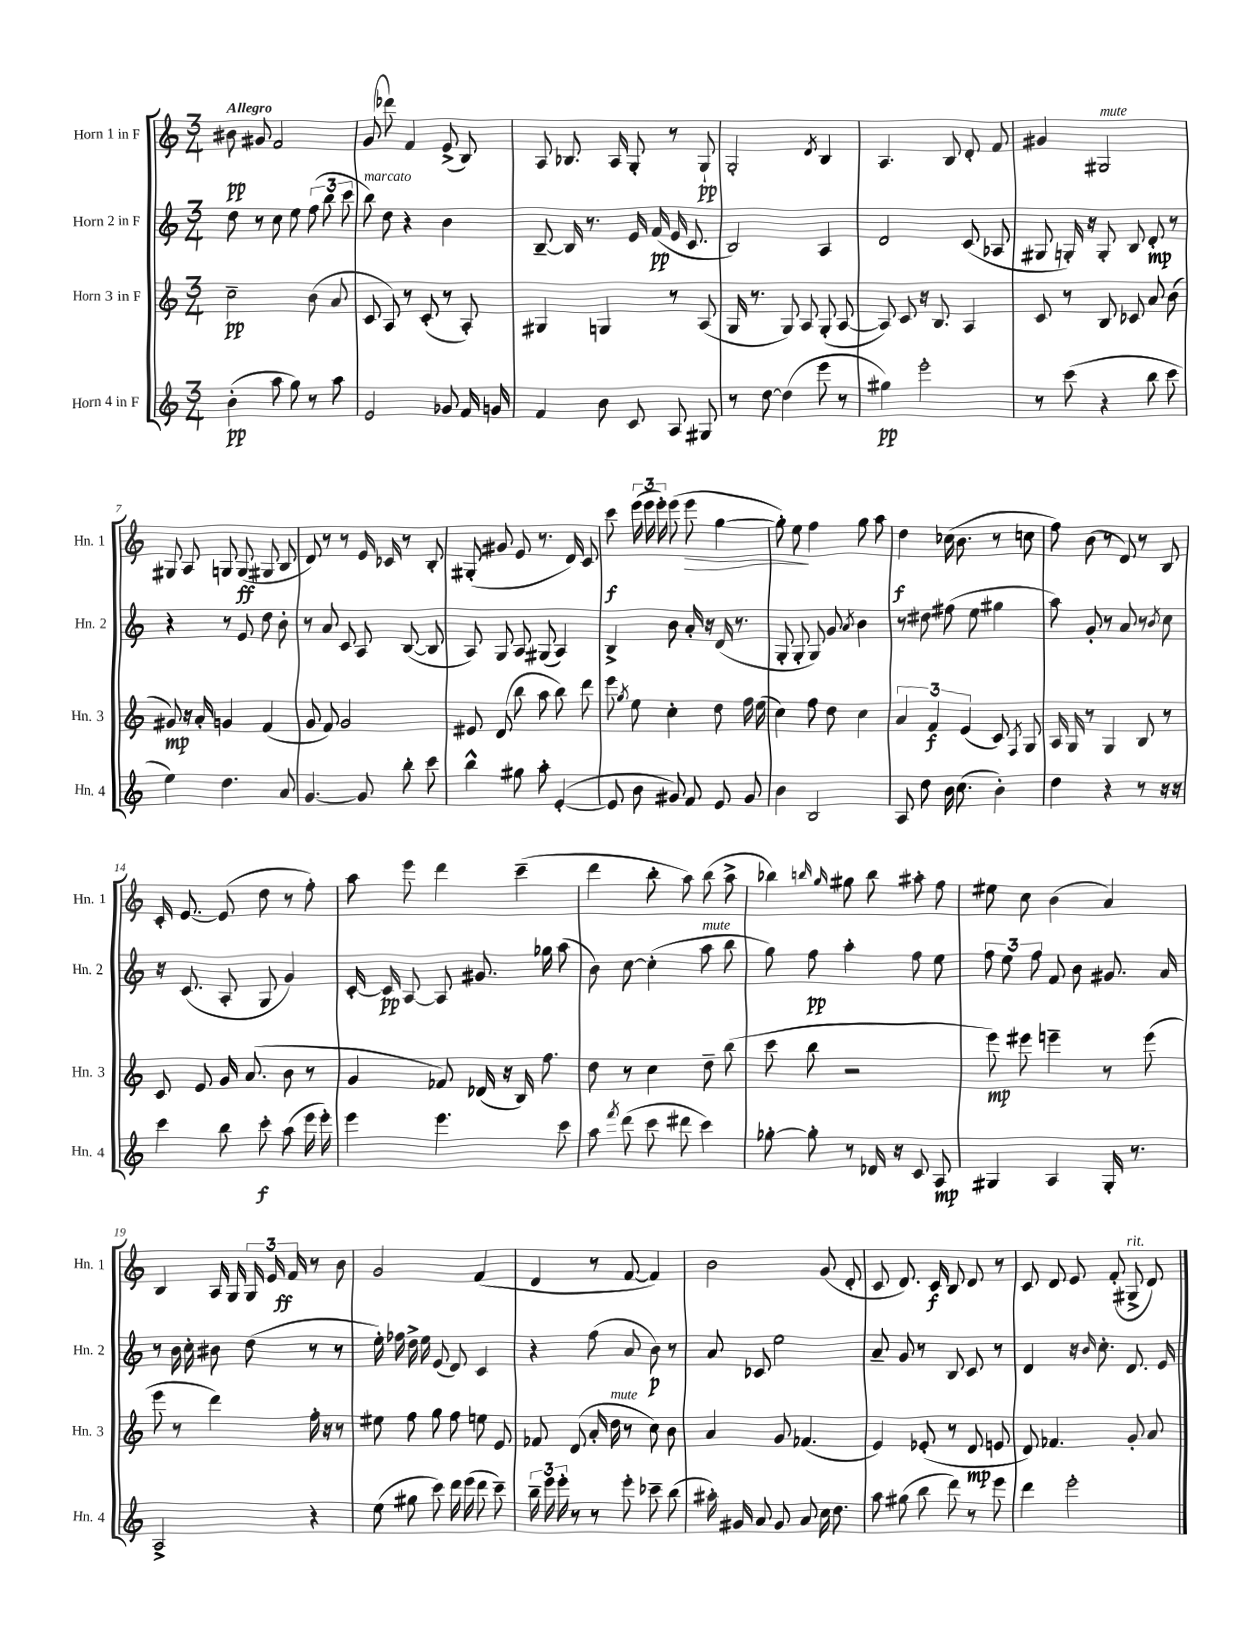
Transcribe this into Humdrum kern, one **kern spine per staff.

**kern	**dynam	**kern	**dynam	**kern	**dynam	**kern	**dynam
*part4	*part4	*part3	*part3	*part2	*part2	*part1	*part1
*staff4	*staff4	*staff3	*staff3	*staff2	*staff2	*staff1	*staff1
*I"Horn 4 in F	*	*I"Horn 3 in F	*	*I"Horn 2 in F	*	*I"Horn 1 in F	*
*I'Hn. 4	*	*I'Hn. 3	*	*I'Hn. 2	*	*I'Hn. 1	*
*clefG2	*	*clefG2	*	*clefG2	*	*clefG2	*
*k[]	*	*k[]	*	*k[]	*	*k[]	*
*M3/4	*	*M3/4	*	*M3/4	*	*M3/4	*
=1	=1	=1	=1	=1	=1	=1	=1
!	!	!	!	!	!	!LO:TX:a:B:t=Allegro	!
(4b'\	pp	2cc~\	pp	8dd\	.	8b#X\	pp
.	.	.	.	8r	.	8g#X/	.
8aa\	.	.	.	8cc\	.	2f/	.
8gg\)	.	.	.	8ee\	.	.	.
8r	.	(8b\	.	(12ff\	.	.	.
.	.	.	.	12bb\	.	.	.
8aa\	.	8a/	.	.	.	.	.
.	.	.	.	12ccc\	.	.	.
=2	=2	=2	=2	=2	=2	=2	=2
!	!	!	!	!LO:TX:a:i:t=marcato	!	!	!
2e/	.	8c/	.	8bb\)	.	(8g/	.
.	.	8A/)	.	8dd\	.	8ddd-X\)	.
.	.	8r	.	4r	.	4f/	.
.	.	(8c'/	.	.	.	.	.
8g-X/	.	8r	.	4b\	.	(8e^/	.
16f/	.	8A'/)	.	.	.	8B/)	.
16gn/	.	.	.	.	.	.	.
=3	=3	=3	=3	=3	=3	=3	=3
4f/	.	4G#X/	.	[8B~/	.	8A/	.
.	.	.	.	16B/]	.	8.B-X/	.
.	.	.	.	8.r	.	.	.
8b\	.	4Gn/	.	.	.	.	.
.	.	.	.	.	.	16A/	.
8c/	.	.	.	16e/	.	8G'/	.
.	.	.	.	(16f/	pp	.	.
8A/	.	8r	.	16e/	.	8r	.
.	.	.	.	8.c/	.	.	.
8G#X/	.	(8A/	.	.	.	8G`/	pp
=4	=4	=4	=4	=4	=4	=4	=4
8r	.	16G/	.	2B/)	.	2G'/	.
.	.	8.r	.	.	.	.	.
[8dd\	.	.	.	.	.	.	.
(4dd\]	.	8G/)	.	.	.	.	.
.	.	8A/	.	.	.	.	.
.	.	.	.	.	.	8qd/	.
8eee\	.	(8G'/	.	4A/	.	4B/	.
8r	.	[8A/	.	.	.	.	.
=5	=5	=5	=5	=5	=5	=5	=5
4gg#X\)	pp	8A/])	.	2d/	.	4.A/	.
.	.	8c/	.	.	.	.	.
2eee'\	.	16r	.	.	.	.	.
.	.	8.B/	.	.	.	.	.
.	.	.	.	.	.	8B/	.
.	.	4A/	.	(8c/	.	8d'/	.
.	.	.	.	8A-X/	.	8f/	.
=6	=6	=6	=6	=6	=6	=6	=6
8r	.	8c/	.	8G#X/	.	4g#X/	.
(8ccc\	.	8r	.	16Gn'/)	.	.	.
.	.	.	.	16r	.	.	.
!	!	!	!	!	!	!LO:TX:a:i:t=mute	!
4r	.	8B/	.	8G'/	.	2G#X/	.
.	.	8c-X/	.	8B/	.	.	.
8bb\	.	8a/	.	8d'/	mp	.	.
8ccc\	.	(8b\	.	8r	.	.	.
!!LO:LB:g=z
=7	=7	=7	=7	=7	=7	=7	=7
4ee\)	.	8g#X/)	mp	4r	.	8G#X/	.
.	.	16r	.	.	.	8A/	.
.	.	16a'/	.	.	.	.	.
4.dd\	.	4gn/	.	8r	.	8Gn/	.
.	.	.	.	8e/	.	(8G/	ff
.	.	(4f/	.	8dd\	.	8G#X/	.
8a/	.	.	.	8b'\	.	8B/	.
=8	=8	=8	=8	=8	=8	=8	=8
[4.g/	.	8g/	.	8r	.	8d/)	.
.	.	8f/)	.	8a/	.	8r	.
.	.	2g/	.	8c/	.	8r	.
8g/]	.	.	.	8A/	.	16e/	.
.	.	.	.	.	.	16c-X/	.
8bb'\	.	.	.	([8B/	.	8r	.
8ccc\	.	.	.	8B/]	.	8B'/	.
=9	=9	=9	=9	=9	=9	=9	=9
4bb^^\	.	8e#X/	.	8A/)	.	(8G#X'/	.
.	.	(8d/	.	8G/	.	8g#X/	.
8gg#X\	.	8bb\	.	8A/	.	8e/	.
8aa'\	.	8aa\	.	(8G#X/	.	8.r	.
([4e'/	.	8bb\)	.	4A/)	.	.	.
.	.	.	.	.	.	16d/)	.
.	.	8ddd\	.	.	.	8c/	.
=10	=10	=10	=10	=10	=10	=10	=10
8e/]	.	8eee\	.	4B^/	.	8ccc\	f
.	.	8qgg/	.	.	.	.	.
8b\	.	8ee\	.	.	.	(24eee\	.
.	.	.	.	.	.	24eee\	.
.	.	.	.	.	.	24eee'\)	.
8g#X/)	.	4cc'\	.	8b\	.	(8eee\	.
!	!	!	!	!	!	!	!LO:HP:b
8f/	.	.	.	16a'/	.	8eee\	>
.	.	.	.	16r	.	.	.
8e/	.	8dd\	.	(16d/	.	[4gg\	.
.	.	.	.	8.r	.	.	.
8g#/	.	16ff\	.	.	.	.	.
.	.	(16ee\	.	.	.	.	.
=11	=11	=11	=11	=11	=11	=11	=11
4b\	.	4cc\)	.	8G'/	.	8gg'\])	.
.	.	.	.	8G'/	.	8ee\	.
2B/	.	8ff\	.	8G/)	.	4ff\	]
.	.	8dd\	.	8g/	.	.	.
.	.	.	.	8qa/	.	.	.
.	.	4cc\	.	4b\	.	8gg\	.
.	.	.	.	.	.	8aa\	.
=12	=12	=12	=12	=12	=12	=12	=12
8A/	.	6a/	.	8r	.	4dd\	f
8dd\	.	.	.	8dd#X\	.	.	.
.	.	6f/	f	.	.	.	.
16b\	.	.	.	(8ff#X\	.	(16cc-X\	.
(8.cc\	.	.	.	.	.	8.b\	.
.	.	(6e/	.	.	.	.	.
.	.	.	.	8ee\	.	.	.
4b'\)	.	8c/)	.	4gg#X\	.	8r	.
.	.	8qF/	.	.	.	.	.
.	.	8G/	.	.	.	8ccn\	.
=13	=13	=13	=13	=13	=13	=13	=13
4dd\	.	16A/	.	8aa\)	.	8ff\)	.
.	.	16G/	.	.	.	.	.
.	.	8r	.	8g'/	.	(8b\	.
4r	.	4G/	.	8r	.	8r	.
.	.	.	.	8a/	.	8d/)	.
8r	.	8B/	.	8r	.	8r	.
.	.	.	.	8qb/	.	.	.
16r	.	8r	.	8cc\	.	8B/	.
16r	.	.	.	.	.	.	.
!!LO:LB:g=z
=14	=14	=14	=14	=14	=14	=14	=14
4ccc\	.	8c/	.	16r	.	16c'/	.
.	.	.	.	(8.c/	.	[8.e/	.
.	.	8e/	.	.	.	.	.
8bb\	.	16g/	.	8A'/	.	(8e/]	.
.	.	(8.a/	.	.	.	.	.
8ccc'\	f	.	.	8G/	.	8dd\	.
(8aa\	.	8b\	.	4g/)	.	8r	.
16eee\	.	8r	.	.	.	8ff'\)	.
16eee'\)	.	.	.	.	.	.	.
=15	=15	=15	=15	=15	=15	=15	=15
4eee\	.	4g/	.	[16c'/	.	8aa\	.
.	.	.	.	16c/]	pp	.	.
.	.	.	.	[8A/	.	8eee\	.
4.eee\	.	8f-X/)	.	8A/]	.	4ddd\	.
.	.	(16d-X/	.	8.g#X/	.	.	.
.	.	16r	.	.	.	.	.
.	.	16B/)	.	.	.	(4ccc~\	.
.	.	8.ff\	.	16gg-X\	.	.	.
8ccc\	.	.	.	(8aa\	.	.	.
=16	=16	=16	=16	=16	=16	=16	=16
8aa\	.	8dd\	.	8b\)	.	4ddd\	.
8qfff/	.	.	.	.	.	.	.
(8ddd\	.	8r	.	[8cc\	.	.	.
8ccc\	.	4cc\	.	(4cc'\]	.	8bb'\	.
8ddd#X\	.	.	.	.	.	8aa\)	.
!	!	!	!	!LO:TX:a:i:t=mute	!	!	!
4ccc\)	.	8dd~\	.	8aa\	.	(8bb\	.
.	.	(8bb\	.	8bb\	.	8aa^\	.
=17	=17	=17	=17	=17	=17	=17	=17
[8gg-X'\	.	8ccc\	.	8gg\)	.	4bb-X\)	.
8gg-'\]	.	8bb\	.	8ff\	pp	.	.
.	.	.	.	.	.	16qqbbn/	.
.	.	.	.	.	.	16qqgg/	.
8r	.	2r	.	4aa'\	.	8gg#X\	.
16d-X/	.	.	.	.	.	8bb\	.
16r	.	.	.	.	.	.	.
8c/	.	.	.	8ff\	.	8aa#X'\	.
8A/	mp	.	.	8ee\	.	8ff\	.
=18	=18	=18	=18	=18	=18	=18	=18
4G#X/	.	8eee\)	mp	12ff\	.	8ee#X\	.
.	.	.	.	12ee\	.	.	.
.	.	8eee#X\	.	.	.	8cc\	.
.	.	.	.	12ff\	.	.	.
4A/	.	4eeen~\	.	8f/	.	(4b\	.
.	.	.	.	8b\	.	.	.
16G#'/	.	8r	.	8.g#X/	.	4a/)	.
8.r	.	.	.	.	.	.	.
.	.	(8eee\	.	.	.	.	.
.	.	.	.	16a/	.	.	.
!!LO:LB:g=z
=19	=19	=19	=19	=19	=19	=19	=19
2A^/	.	8eee\	.	8r	.	4B/	.
.	.	8r	.	16b\	.	.	.
.	.	.	.	16cc'\	.	.	.
.	.	4ddd\)	.	8b#X\	.	16A/	.
.	.	.	.	.	.	16G/	.
.	.	.	.	(8dd\	.	24G/	.
.	.	.	.	.	.	24e/	.
.	.	.	.	.	.	24f/	ff
4r	.	16ff'\	.	8r	.	8r	.
.	.	16r	.	.	.	.	.
.	.	8r	.	8r	.	8b\	.
=20	=20	=20	=20	=20	=20	=20	=20
(8ee\	.	8ee#X\	.	16ee'\)	.	2g/	.
.	.	.	.	16ff-X\	.	.	.
8gg#X\	.	8ff\	.	16dd^\	.	.	.
.	.	.	.	16ee\	.	.	.
8ccc\)	.	8gg\	.	(8e/	.	.	.
16ddd\	.	8ff\	.	8d/)	.	.	.
(16eee\	.	.	.	.	.	.	.
8ddd\	.	8een\	.	4c/	.	(4f/	.
8ccc~\)	.	8e/	.	.	.	.	.
=21	=21	=21	=21	=21	=21	=21	=21
24bb~\	.	8f-X/	.	4r	.	4d/	.
24eee\	.	.	.	.	.	.	.
24eee'\	.	.	.	.	.	.	.
8r	.	(8d/	.	.	.	.	.
8r	.	16a'/	.	(8ff\	.	8r	.
!	!	!LO:TX:a:i:t=mute	!	!	!	!	!
.	.	16dd\	.	.	.	.	.
8eee'\	.	8r	.	8a/	.	[8f/	.
8ccc-X~\	.	8cc\)	.	8b\)	p	4f/])	.
(8bb\	.	8b\	.	8r	.	.	.
=22	=22	=22	=22	=22	=22	=22	=22
16aa#X'\)	.	4a/	.	8a/	.	2b\	.
16g#X/	.	.	.	.	.	.	.
8a/	.	.	.	8c-X/	.	.	.
8g#/	.	8g/	.	2ee\	.	.	.
8a/	.	(4.f-X/	.	.	.	.	.
16cc\	.	.	.	.	.	(8g/	.
8.dd\	.	.	.	.	.	.	.
.	.	.	.	.	.	8d'/	.
=23	=23	=23	=23	=23	=23	=23	=23
8aa\	.	4e/)	.	8a~/	.	8c/	.
(8gg#X\	.	.	.	8g/	.	8.d/)	.
8bb\	.	(8e-X'/	.	8r	.	.	.
.	.	.	.	.	.	16c/	f
8ddd\)	.	8r	.	8B/	.	8B/	.
8r	.	8d/	mp	8c/	.	8d/	.
8eee\	.	8en/	.	8r	.	8r	.
=24	=24	=24	=24	=24	=24	=24	=24
4ddd\	.	8d/)	.	4d/	.	8c/	.
.	.	4.f-X/	.	.	.	8d/	.
2eee'\	.	.	.	16r	.	8e/	.
.	.	.	.	16qqb/	.	.	.
.	.	.	.	8.cc'\	.	.	.
.	.	.	.	.	.	(8f'/	.
!	!	!	!	!	!	!LO:TX:a:i:t=rit.	!
.	.	8g'/	.	8.d/	.	8G#X^/	.
.	.	8a/	.	.	.	8d/)	.
.	.	.	.	16e/	.	.	.
==	==	==	==	==	==	==	==
*-	*-	*-	*-	*-	*-	*-	*-
